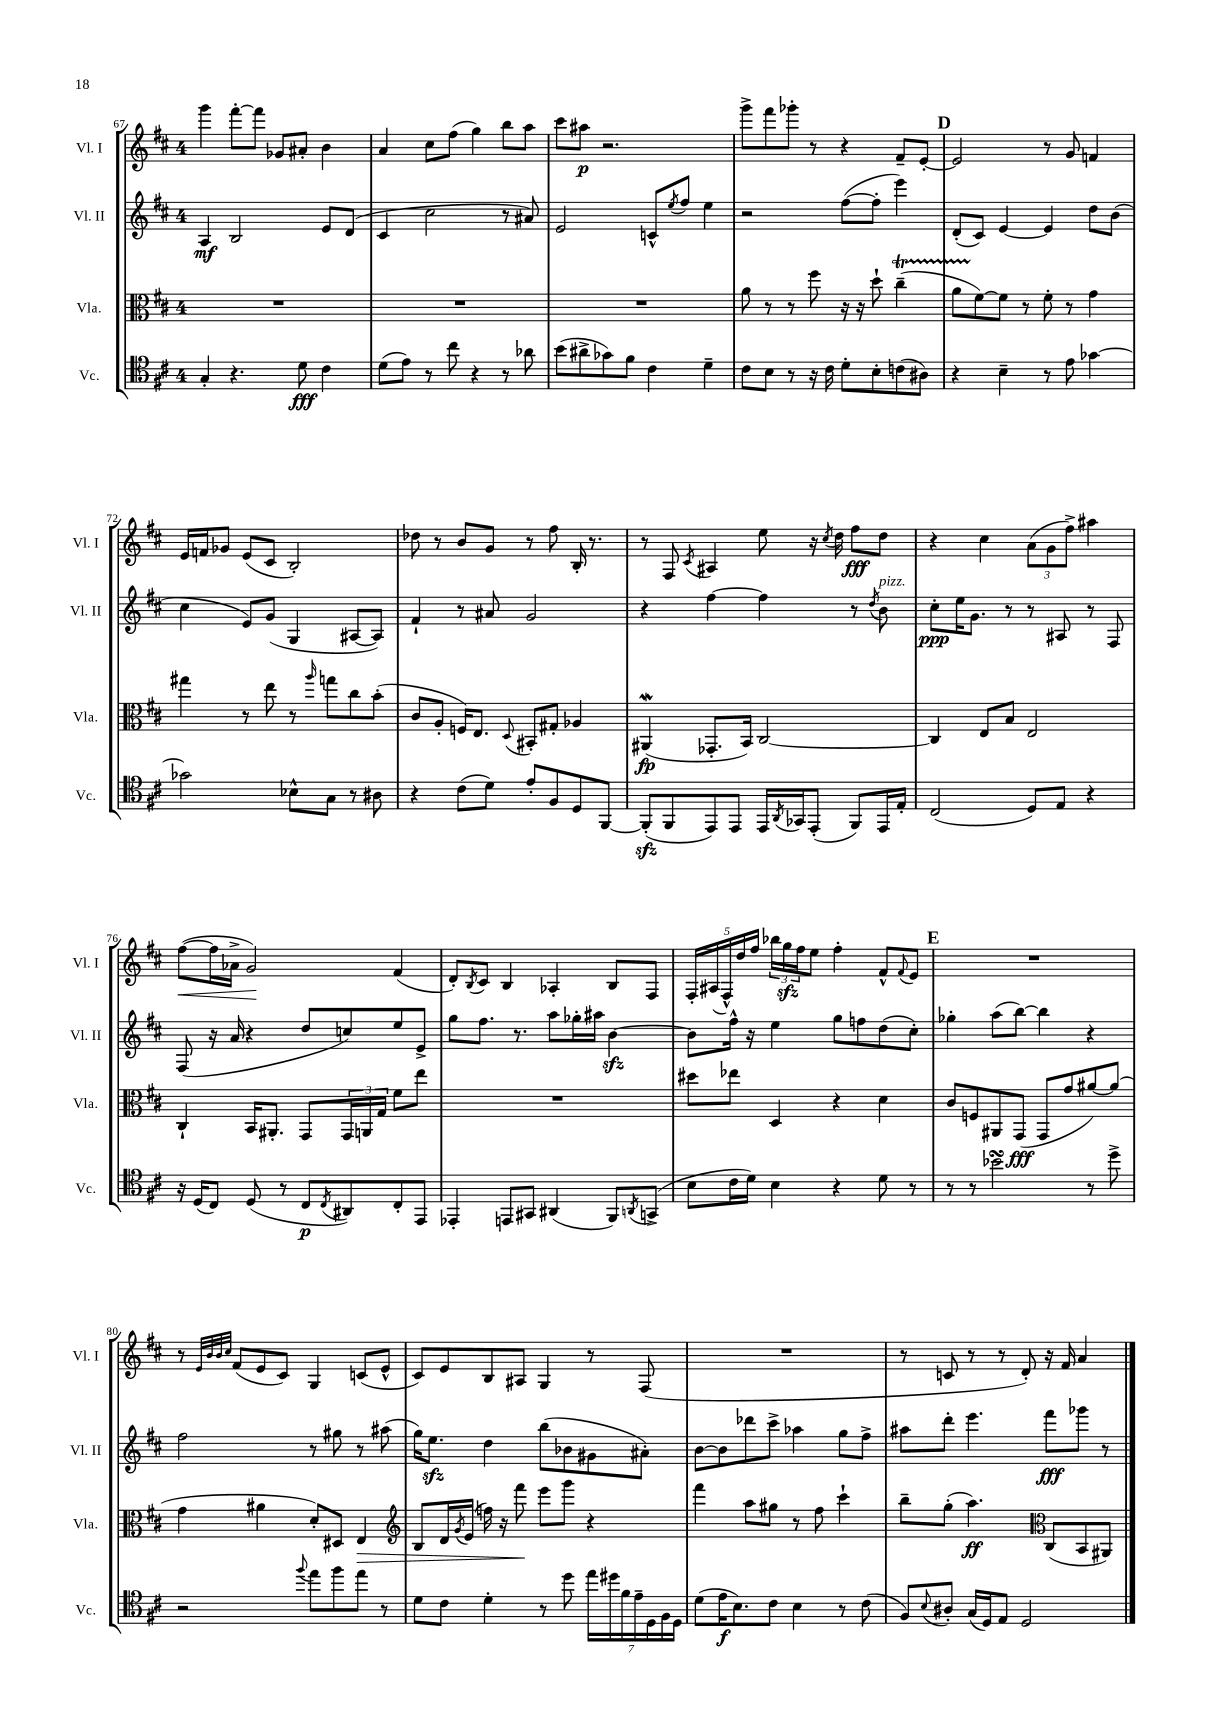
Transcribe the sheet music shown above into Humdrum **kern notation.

**kern	**kern	**kern	**kern
*staff4	*staff3	*staff2	*staff1
*clefC4	*clefC3	*clefG2	*clefG2
*k[f#c#]	*k[f#c#]	*k[f#c#]	*k[f#c#]
*M4/4	*M4/4	*M4/4	*M4/4
4G'/	1r	4A/	4ggg\
4.r	.	2B/	[8fff#'\L
.	.	.	8fff#\]J
.	.	.	8g-/L
8d\	.	.	8a#'/J
4c#\	.	8e/L	4b\
.	.	(8d/J	.
=	=	=	=
(8d\L	1r	4c#/	4a/
8e\J)	.	.	.
8r	.	2cc#\	8cc#\L
8cc#\	.	.	(8ff#\J
4r	.	.	4gg\)
8r	.	8r	8bb\L
8a-\	.	8a#/)	8aa\J
=	=	=	=
(8b\L	1r	2e/	8ccc#\L
8a#^\	.	.	8aa#\J
8g-\)	.	.	2.r
8f#\J	.	.	.
4c#\	.	8c^^/L	.
.	.	8qee/	.
.	.	8ff#/J	.
4d~\	.	4ee\	.
=	=	=	=
8c#\L	8a\	2r	8ggg^\L
8B\J	8r	.	8fff#\
8r	8r	.	8ggg-'\J
16r	8ff#\	.	8r
16c#\	.	.	.
8d'\L	16r	([8ff#\L	4r
.	16r	.	.
8B'\	8dd`\	8ff#'\]J	.
(8c\	(4cc#~\	4eee\)	8f#~/L
8A#\J)	.	.	[8e'/J
=	=	=	=
4r	8a\L	(8d'/L	2e/]
.	[8f#\)	8c#/J)	.
4B~\	8f#\]J	[4e/	.
.	8r	.	.
8r	8f#'\	4e/]	8r
8e\	8r	.	8g/
[4g-\	4g\	8dd\L	4f/
.	.	(8b\J	.
=	=	=	=
2g-\]	4gg#\	4cc#\	16e/LL
.	.	.	16f/J
.	.	.	8g-/J
.	8r	8e/L)	(8e/L
.	8ee\	(8g/J	8c#/J
8B-^^\L	8r	4G/	2B'/)
.	16qqaa/	.	.
8G\J	8gg\L	.	.
8r	8cc#\	[8A#/L	.
8A#\	(8b'\J	8A#/]J)	.
=	=	=	=
4r	8c#/L	4f#`/	8dd-\
.	8A'/J	.	8r
(8c#\L	16F/LK)	8r	8b/L
.	8.E/J	.	.
8d\J)	.	8a#/	8g/J
.	8qqD/	.	.
8e'/L	8BB#'/L	2g/	8r
8F#/	8G#'/J	.	8ff#\
8D/	4A-/	.	16B'/
.	.	.	8.r
[8FF#/J	.	.	.
=	=	=	=
(8FF#'/]L	(4AA#/	4r	8r
8FF#/	.	.	8F#/
.	.	.	8qc#/
8EE/)	8.GG-'/L	[4ff#\	4A#/
8EE/J	.	.	.
.	16BB/Jk)	.	.
16EE/LL	[2C#/	4ff#\]	8ee\
8qAA/	.	.	.
16GG-/J	.	.	.
(8EE'/J	.	.	16r
.	.	.	8qcc#/
.	.	.	16dd\
8FF#/L)	.	8r	8ff#\L
.	.	8qdd/	.
16EE/L	.	8b\	8dd\J
16E'/JJ	.	.	.
=	=	=	=
(2C#/	4C#/]	8cc#'\L	4r
.	.	16ee\K	.
.	.	8.g\J	.
.	8E/L	.	4cc#\
.	8B/J	8r	.
8D/L)	2E/	8r	(12a\L
.	.	.	12g\
8E/J	.	8A#/	.
.	.	.	12ff#^\J)
4r	.	8r	4aa#\
.	.	8F#/	.
=	=	=	=
16r	4C#`/	(8F#/	([8ff#\L
(16D/LK	.	.	.
8C#/J)	.	16r	16ff#\]L
.	.	16a/	16a-^\JJ
(8D/	16BB/LK	4r	2g/)
.	8.AA#'/J	.	.
8r	.	.	.
8C#/L	8GG/L	8dd/L	.
8qC#/	.	.	.
8AA#/)	24GG/L	8cc/)	.
.	24AA/	.	.
.	24G/JJ	.	.
8C#'/	8f#\L	8ee/	(4f#/
8EE/J	8ee\J	8e^/J	.
=	=	=	=
4EE-'/	1r	8gg\L	8d'/L)
.	.	.	8qB/
.	.	8.ff#\J	8c#/J
8EE/L	.	.	4B/
.	.	8.r	.
8GG#/J	.	.	.
(4AA#/	.	8aa\L	4A-'/
.	.	16gg-'\L	.
.	.	16aa#\JJ	.
8FF#/L)	.	[4b\	8B/L
8qAA/	.	.	.
(8GG^/J	.	.	8F#/J
=	=	=	=
8B\L	8dd#\L	8b\]L	20F#'/LL
.	.	.	(20A#/
.	.	.	20F#^^/)
16c#\L	8ee-\J	16ff#^^\Jk	.
.	.	.	20dd/
16d\JJ)	.	16r	.
.	.	.	20ff#/JJ
4B\	4D/	4ee\	24bb-\LL
.	.	.	24gg\
.	.	.	24ff#\J
.	.	.	8ee\J
4r	4r	8gg\L	4ff#'\
.	.	8ff\	.
8d\	4d\	(8dd\	8f#^^/L
.	.	.	8qqf#/
8r	.	8cc#'\J)	8e/J
=	=	=	=
8r	8c#/L	4gg-'\	1r
8r	8F/	.	.
2b-\	8AA#/	(8aa\L	.
.	(8GG/J	[8bb\J)	.
.	8GG/L	4bb\]	.
.	8g/	.	.
8r	[8a#/)	4r	.
8dd^\	(8a#/]J	.	.
=	=	=	=
2r	4g\	2ff#\	8r
.	.	.	32qqe/LLL
.	.	.	32qqb/
.	.	.	32qqb/
.	.	.	32qqcc#/JJJ
.	.	.	(8f#/L
.	4a#\	.	8e/
.	.	.	8c#/J)
8qqff#/	.	.	.
8ee\L	8d'/L)	8r	4G/
8ff#\	8D#/J	8gg#\	.
8ee\J	4E/	8r	(8c/L
8r	.	(8aa#\	8e^^/J
=	=	=	=
*	*clefG2	*	*
8d\L	8B/L	16gg\LK)	8c#/L)
.	.	8.ee\J	.
8c#\J	16d/L	.	8e/
.	8qg/	.	.
.	(16e/JJ	.	.
4d'\	16ff\)	4dd\	8B/
.	16r	.	.
.	8fff#\	.	8A#/J
8r	8eee\L	(8bb\L	4G/
8dd\	8ggg\J	8b-\	.
28ee\LL	4r	8g#\	8r
28dd#\	.	.	.
28f#\	.	.	.
28e~\	.	.	.
.	.	8a#'\J)	(8F#/
28D\	.	.	.
28F#\	.	.	.
28D\JJ	.	.	.
=	=	=	=
(8d\L	4fff#\	[8b\L	1r
16e\K	.	8b\]	.
8.B\)	.	.	.
.	8aa\L	8ddd-\	.
8c#\J	8gg#\J	8ccc#^\J	.
4B\	8r	4aa-\	.
.	8ff#\	.	.
8r	4ccc#`\	8gg\L	.
(8c#\	.	8ff#^\J	.
=	=	=	=
8F#/L)	8bb~\L	8aa#\L	8r
8qqB/	.	.	.
8A#'/J	(8gg'\J	8ddd'\J	8c/
(16G/LL	4.aa\)	4.eee\	8r
16D/J)	.	.	.
8E/J	.	.	8r
2D/	.	.	8d'/)
*	*clefC3	*	*
.	(8C#/L	8fff#\L	16r
.	.	.	16f#/
.	8BB/	8ggg-\J	4a/
.	8AA#/J)	8r	.
==	==	==	==
*-	*-	*-	*-
